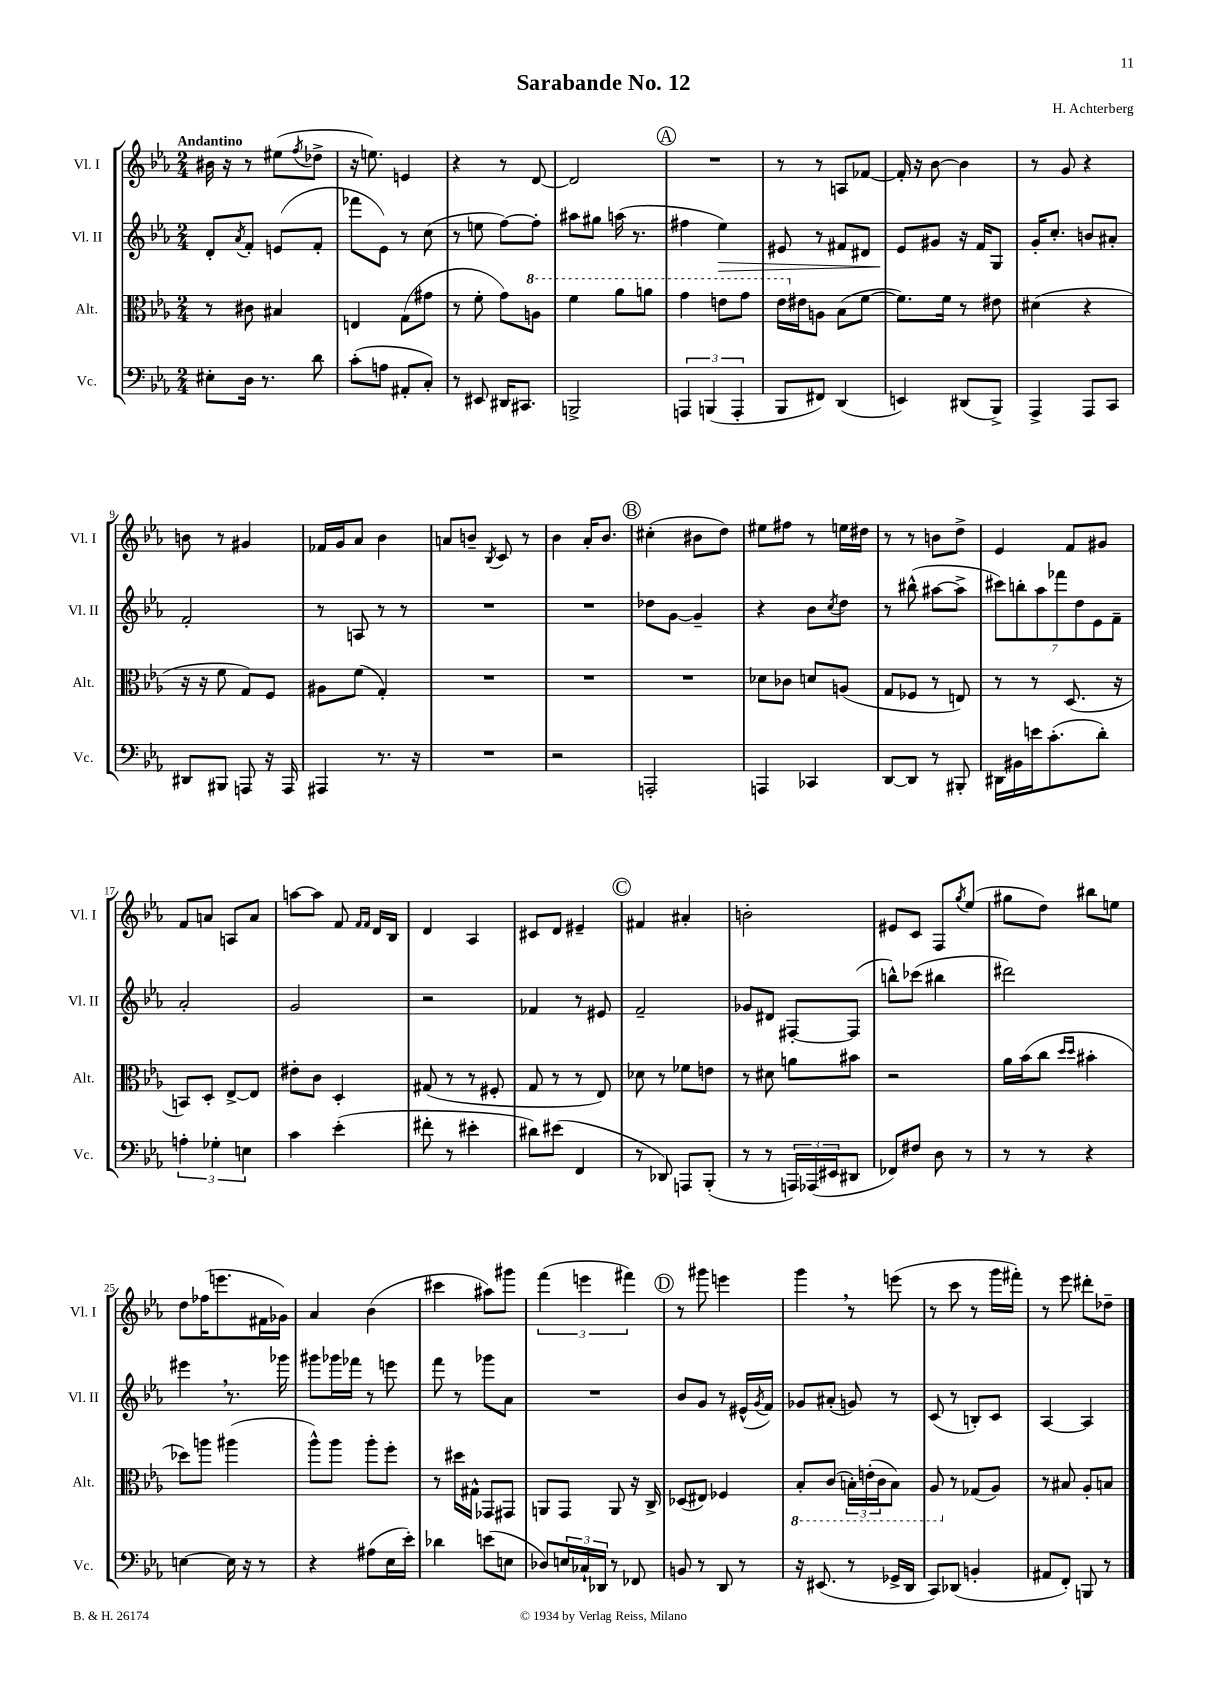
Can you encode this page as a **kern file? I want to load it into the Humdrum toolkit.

**kern	**kern	**kern	**dynam	**kern
*part4	*part3	*part2	*part2	*part1
*staff4	*staff3	*staff2	*staff2	*staff1
*I"Vc.	*I"Alt.	*I"Vl. II	*	*I"Vl. I
*I'Vc.	*I'Alt.	*I'Vl. II	*	*I'Vl. I
*clefF4	*clefC3	*clefG2	*	*clefG2
*k[b-e-a-]	*k[b-e-a-]	*k[b-e-a-]	*	*k[b-e-a-]
*M2/4	*M2/4	*M2/4	*	*M2/4
=1	=1	=1	=1	=1
!	!	!	!	!LO:TX:a:B:t=Andantino
8E#X'\L	8r	8d'/L	.	16b#X\
.	.	.	.	16r
.	.	8qa-/	.	.
16D\Jk	8c#X\	8f'/J	.	8r
8.r	.	.	.	.
.	4B#X/	(8en/L	.	(8ee#X\L
.	.	.	.	8qff/
8d\	.	8f'/J	.	8dd-X^\J
=2	=2	=2	=2	=2
(8c'\L	4En/	8fff-X\L	.	16r
.	.	.	.	8.een\)
8An\J	.	8e-\J)	.	.
8AA#X'/L	(8G\L	8r	.	4en/
8C'/J)	8g#X\J	(8cc\	.	.
=3	=3	=3	=3	=3
8r	8r	8r	.	4r
8EE#X/	8f'\	8een\	.	.
16DD#X/KL	8g\L)	[8ff\L)	.	8r
8.CC#X/J	.	.	.	.
*	*8va	*	*	*
.	8an\J	8ff'\J]	.	[8d/
=4	=4	=4	=4	=4
2BBBn^/	4ff\	8aa#X\L	.	2d/]
.	.	8gg#X\J	.	.
.	8aa-\L	(16aan\	.	.
.	.	8.r	.	.
.	8aan\J	.	.	.
!!LO:REH:place=s1:t=A
=5	=5	=5	=5	=5
6AAAn/	4gg\	4ff#X\	.	2r
(6BBBn/	.	.	.	.
!	!	!	!LO:HP:b	!
.	8een\L	4ee-\)	>	.
6AAA'/	.	.	.	.
.	8gg\J	.	.	.
=6	=6	=6	=6	=6
8BBB-/L	16ee-\LL	8e#X/	.	8r
*	*X8va	*	*	*
.	16e#X\J	.	.	.
8FF#X/J)	8An\J	8r	.	8r
(4DD/	(8B-\L	8f#X/L	.	8An/L
.	[8f\J	8d#X/J	.	[8f-X/J
=7	=7	=7	=7	=7
4EEn/)	8.f\L])	8e-/L	.	16f-'/]
.	.	.	.	16r
.	.	8g#X/J	]	[8b-\
.	16f\Jk	.	.	.
(8DD#X/L	8r	16r	.	4b-\]
.	.	16f/KL	.	.
8BBB-^/J)	8e#X\	8G/J	.	.
=8	=8	=8	=8	=8
4AAA-^/	(4d#X\	16g'/KL	.	8r
.	.	8.cc'/J	.	.
.	.	.	.	8g/
8AAA-/L	4r	8bn/L	.	4r
8CC/J	.	8a#X'/J	.	.
!!LO:LB:g=z
=9	=9	=9	=9	=9
8DD#X/L	16r	2f'/	.	8bn\
.	16r	.	.	.
8BBB#X/J	8f\	.	.	8r
8AAAn/	8G/L)	.	.	4g#X/
16r	8F/J	.	.	.
16AAA/	.	.	.	.
=10	=10	=10	=10	=10
4AAA#X/	8A#X\L	8r	.	16f-X/LL
.	.	.	.	16g/J
.	(8f\J	8An/	.	8a-/J
8.r	4G'/)	8r	.	4b-\
.	.	8r	.	.
16r	.	.	.	.
=11	=11	=11	=11	=11
2r	2r	2r	.	8an/L
.	.	.	.	8bn~/J
.	.	.	.	8qB-/
.	.	.	.	8c/
.	.	.	.	8r
=12	=12	=12	=12	=12
2r	2r	2r	.	4b-\
.	.	.	.	16a-'/KL
.	.	.	.	8.b-/J
!!LO:REH:place=s1:t=B
=13	=13	=13	=13	=13
2AAAn'/	2r	8dd-X\L	.	(4cc#X'\
.	.	[8g\J	.	.
.	.	4g~/]	.	8b#X\L
.	.	.	.	8dd\J)
=14	=14	=14	=14	=14
4AAAn/	8d-X\L	4r	.	8ee#X\L
.	8c-X\J	.	.	8ff#X\J
4CC-X/	8dn/L	8b-\L	.	8r
.	.	8qcc/	.	.
.	(8An/J	8dd\J	.	16een\LL
.	.	.	.	16dd#X\JJ
=15	=15	=15	=15	=15
[8DD/L	8G/L	8r	.	8r
8DD/J]	8F-X/J	(8bb#X^^\	.	8r
8r	8r	[8aa#X\L	.	8bn\L
8BBB#X'/	8En/)	8aa#^\J]	.	8dd^\J
=16	=16	=16	=16	=16
16DD#X\LL	8r	14ccc#X\L)	.	4e-/
16BB#X\	.	.	.	.
.	.	14bbn'\	.	.
16en\J	8r	.	.	.
.	.	14aa-\	.	.
(8.c'\	.	.	.	.
.	.	14fff-X\	.	.
.	(8.D/	.	.	8f/L
.	.	14dd\	.	.
.	.	14e-\	.	.
8d'\J)	.	.	.	8g#X/J
.	.	14f~\J	.	.
.	16r	.	.	.
!!LO:LB:g=z
=17	=17	=17	=17	=17
6An'\	8BBn/L)	2a-'/	.	8f/L
.	8D'/J	.	.	8an/J
6G-X'\	.	.	.	.
.	[8E-^/L	.	.	8An/L
6En\	.	.	.	.
.	8E-/J]	.	.	8a/J
=18	=18	=18	=18	=18
4c\	8e#X'\L	2g/	.	[8aan\L
.	8c\J	.	.	8aa\J]
(4e-'\	4D'/	.	.	8f/
.	.	.	.	16qqf/LL
.	.	.	.	16qqf/JJ
.	.	.	.	16d/LL
.	.	.	.	16B-/JJ
=19	=19	=19	=19	=19
8f#X'\	(8G#X/	2r	.	4d/
8r	8r	.	.	.
4e#X'\	8r	.	.	4A-/
.	8F#X'/	.	.	.
=20	=20	=20	=20	=20
8d#X\L)	8G/	4f-X/	.	8c#X/L
(8e#X\J	8r	.	.	8d/J
4FF/	8r	8r	.	4e#X~/
.	8E-/)	8e#X/	.	.
!!LO:REH:place=s1:t=C
=21	=21	=21	=21	=21
8r	8d-X\	2f~/	.	4f#X/
8DD-X/)	8r	.	.	.
8AAAn/L	8f-X\L	.	.	4a#X'/
(8BBB-'/J	8en\J	.	.	.
=22	=22	=22	=22	=22
8r	8r	8g-X/L	.	2bn'\
8r	8d#X\	8d#X/J	.	.
24AAAn/LL)	8an\L	[8F#X'/L	.	.
(24AAA-X/	.	.	.	.
24EE#X/J	.	.	.	.
8DD#X/J	8b#X\J	(8F#/J]	.	.
=23	=23	=23	=23	=23
8FF-X/L)	2r	8bbn^^\L)	.	8e#X/L
8F#X/J	.	(8ccc-X\J	.	8c/J
8D\	.	4bb#X\	.	8F/L
.	.	.	.	8qgg/
8r	.	.	.	(8ee-/J
=24	=24	=24	=24	=24
8r	16a-\LL	2ddd#X\)	.	8gg#X\L
.	(16b-\J	.	.	.
8r	8cc\J	.	.	8dd\J)
.	16qqdd/LL	.	.	.
.	16qqdd/JJ	.	.	.
4r	4b#X'\	.	.	8bb#X\L
.	.	.	.	8een\J
!!LO:LB:g=z
=25	=25	=25	=25	=25
[4En\	8dd-X\L)	4eee#X,\	.	8dd\L
.	8aan\J	.	.	(16ff-X\K
.	.	.	.	8.eeen\
16E\]	(4aa#X\	8.r	.	.
16r	.	.	.	.
8r	.	.	.	16f#X\L
.	.	16ggg-X\	.	16g-X\JJ)
=26	=26	=26	=26	=26
4r	8aa-^^\L)	8ggg#X\L	.	4a-/
.	8aa-\J	16ggg-X\L	.	.
.	.	16fff-X\JJ	.	.
(8A#X\L	8aa-'\L	8r	.	(4b-\
16E-\L	8ff'\J	8eeen\	.	.
16e-'\JJ)	.	.	.	.
=27	=27	=27	=27	=27
4d-X\	8r	8fff\	.	4ccc#X\
.	16dd#X\LL	8r	.	.
.	16G#X^^\JJ	.	.	.
(8en\L	8GG-X/L	8ggg-X\L	.	8aa#X\L)
8En\J	8GG#X/J	8a-\J	.	8ggg#X\J
=28	=28	=28	=28	=28
8D-X/L)	8AAn/L	2r	.	(6fff\
24En/L	8GG/J	.	.	.
24C-X`/	.	.	.	6eeen\
24DD-X/JJ	.	.	.	.
8r	8AA/	.	.	.
.	.	.	.	6fff#X\)
8FF-X/	16r	.	.	.
.	16C^/	.	.	.
!!LO:REH:place=s1:t=D
=29	=29	=29	=29	=29
8BBn/	(8D-X/L	8b-/L	.	8r
8r	8E#X/J)	8g/J	.	8ggg#X\
8DD/	4F-X/	8r	.	4eeen\
8r	.	(16e#X^^/LL	.	.
.	.	8qg/	.	.
.	.	16f/JJ)	.	.
=30	=30	=30	=30	=30
*	*8ba	*	*	*
16r	8BB-'/L	8g-X/L	.	4ggg,\
(8.EE#X/	.	.	.	.
.	(8C/J	(8a#X'/J	.	.
8r	24BBn'\LL)	8gn/)	.	8r
.	(24En'\	.	.	.
.	24C\J	.	.	.
16GG-X^/LL	8BB\J)	8r	.	(8eeen\
16DD/JJ	.	.	.	.
=31	=31	=31	=31	=31
8CC/L)	8AA-/	(8c/	.	8r
*	*X8ba	*	*	*
(8DD-X/J	8r	8r	.	8ccc\
4BBn'/	(8G-X/L	8Bn'/L)	.	8r
.	8A-/J)	8c/J	.	16ggg\LL
.	.	.	.	16fff#X'\JJ)
=32	=32	=32	=32	=32
8AA#X/L	8r	[4A-/	.	8r
8FF'/J)	8B#X/	.	.	8eee-\
8BBBn/	8A-'/L	4A-/]	.	8ddd#X'\L
8r	8Bn/J	.	.	8dd-X~\J
==	==	==	==	==
*-	*-	*-	*-	*-
